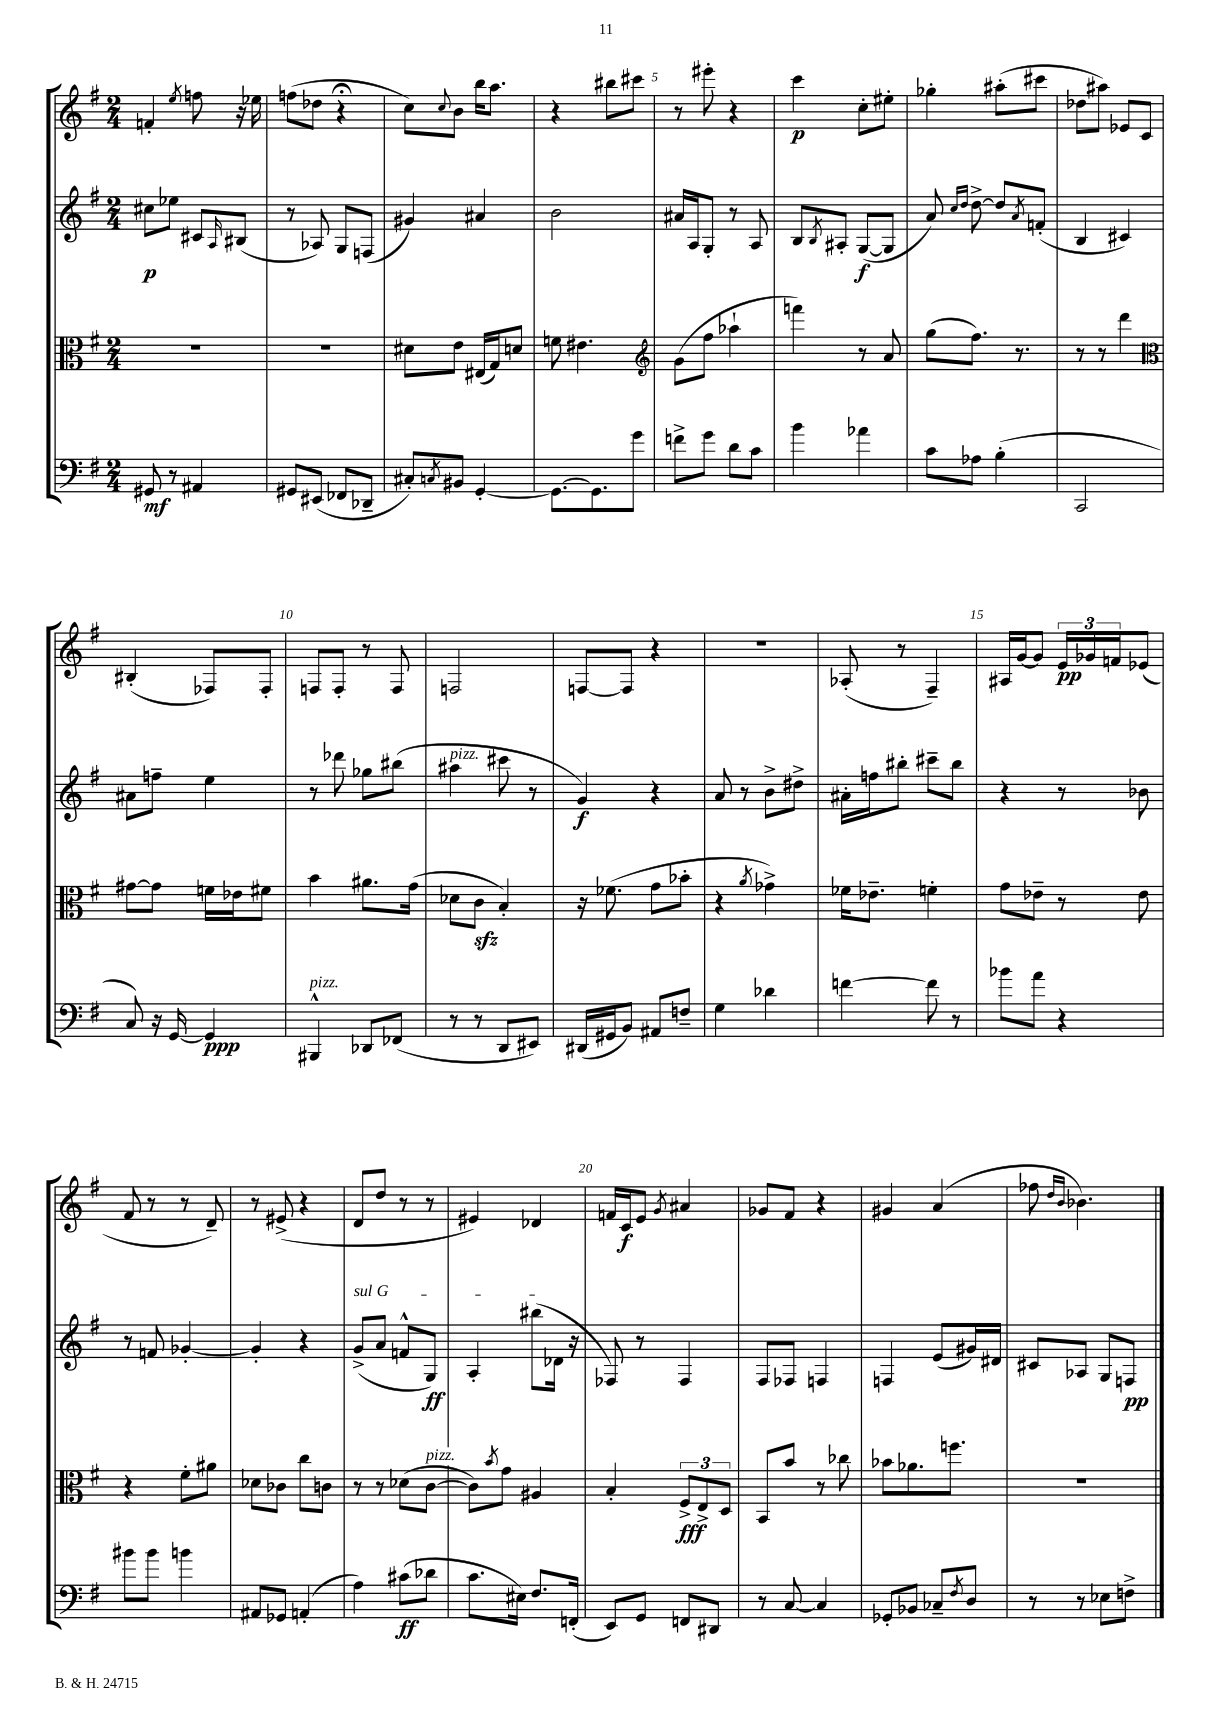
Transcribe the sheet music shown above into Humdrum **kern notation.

**kern	**dynam	**kern	**dynam	**kern	**dynam	**kern	**dynam
*part4	*part4	*part3	*part3	*part2	*part2	*part1	*part1
*staff4	*staff4	*staff3	*staff3	*staff2	*staff2	*staff1	*staff1
*clefF4	*	*clefC3	*	*clefG2	*	*clefG2	*
*k[f#]	*	*k[f#]	*	*k[f#]	*	*k[f#]	*
*M2/4	*	*M2/4	*	*M2/4	*	*M2/4	*
=1	=1	=1	=1	=1	=1	=1	=1
8GG#X/	mf	2r	.	8cc#X\L	p	4fn'/	.
8r	.	.	.	8ee-X\J	.	.	.
.	.	.	.	.	.	8qee/	.
4AA#X/	.	.	.	8c#X/L	.	8ffn\	.
.	.	.	.	16qqA/	.	.	.
.	.	.	.	(8B#X/J	.	16r	.
.	.	.	.	.	.	16ee-X\	.
=2	=2	=2	=2	=2	=2	=2	=2
8GG#X/L	.	2r	.	8r	.	(8ffn\L	.
(8EE#X/J	.	.	.	8A-X/)	.	8dd-X\J	.
8FF-X/L	.	.	.	8G/L	.	4r;<	.
8DD-X~/J	.	.	.	(8Fn/J	.	.	.
=3	=3	=3	=3	=3	=3	=3	=3
8C#X'/L)	.	8d#X\L	.	4g#X/)	.	8cc\L)	.
8qCn/	.	.	.	.	.	8qqcc/	.
8BB#X/J	.	8e\J	.	.	.	8b\J	.
[4GG'/	.	(16E#X/LL	.	4a#X/	.	16bb\KL	.
.	.	16G/J)	.	.	.	8.aa\J	.
.	.	8dn/J	.	.	.	.	.
=4	=4	=4	=4	=4	=4	=4	=4
8.GG\L_	.	8fn\	.	2b\	.	4r	.
.	.	4.e#X\	.	.	.	.	.
8.GG\]	.	.	.	.	.	.	.
.	.	.	.	.	.	8bb#X\L	.
8g\J	.	.	.	.	.	8ccc#X\J	.
=5	=5	=5	=5	=5	=5	=5	=5
*	*	*clefG2	*	*	*	*	*
8fn^\L	.	(8g\L	.	16a#X/LL	.	8r	.
.	.	.	.	16A/J	.	.	.
8g\J	.	8ff#\J	.	8G'/J	.	8eee#X'\	.
8d\L	.	4aa-X`\	.	8r	.	4r	.
8c\J	.	.	.	8A/	.	.	.
=6	=6	=6	=6	=6	=6	=6	=6
4b\	.	4fffn\)	.	8B/L	.	4ccc\	p
.	.	.	.	8qB/	.	.	.
.	.	.	.	8A#X'/J	.	.	.
4a-X\	.	8r	.	([8G/L	f	8cc'\L	.
.	.	8a/	.	8G/J]	.	8ee#X'\J	.
=7	=7	=7	=7	=7	=7	=7	=7
8c\L	.	(8gg\L	.	8a/)	.	4gg-X'\	.
.	.	.	.	16qqcc/LL	.	.	.
.	.	.	.	16qqdd/JJ	.	.	.
8A-X\J	.	8.ff#\J)	.	[8dd^\	.	.	.
(4B'\	.	.	.	8dd/L]	.	(8aa#X'\L	.
.	.	8.r	.	.	.	.	.
.	.	.	.	8qa/	.	.	.
.	.	.	.	(8fn'/J	.	8ccc#X\J	.
=8	=8	=8	=8	=8	=8	=8	=8
2CC/	.	8r	.	4B/	.	8dd-X\L	.
.	.	8r	.	.	.	8aa#X\J)	.
.	.	4ddd\	.	4c#X/)	.	8e-X/L	.
.	.	.	.	.	.	8c/J	.
!!LO:LB:g=z
=9	=9	=9	=9	=9	=9	=9	=9
*	*	*clefC3	*	*	*	*	*
8C/)	.	[8g#X\L	.	8a#X\L	.	(4B#X'/	.
16r	.	8g#\J]	.	8ffn~\J	.	.	.
[16GG/	.	.	.	.	.	.	.
4GG/]	ppp	16fn\LL	.	4ee\	.	8F-X/L)	.
.	.	16e-X\J	.	.	.	.	.
.	.	8f#X\J	.	.	.	8F-'/J	.
=10	=10	=10	=10	=10	=10	=10	=10
!LO:TX:a:i:t=pizz.	!	!	!	!	!	!	!
4BBB#X^^/	.	4b\	.	8r	.	8Fn/L	.
.	.	.	.	8ddd-X\	.	8F'/J	.
8DD-X/L	.	8.a#X\L	.	8gg-X\L	.	8r	.
(8FF-X/J	.	.	.	(8bb#X\J	.	8F/	.
.	.	(16g\Jk	.	.	.	.	.
=11	=11	=11	=11	=11	=11	=11	=11
!	!	!	!	!LO:TX:a:i:t=pizz.	!	!	!
8r	.	8d-X\L	.	4aa#X\	.	2Fn/	.
8r	.	8czz\J	.	.	.	.	.
8DD/L	.	4B'/)	.	8ccc#X\	.	.	.
8EE#X/J)	.	.	.	8r	.	.	.
=12	=12	=12	=12	=12	=12	=12	=12
(16DD#X/LL	.	16r	.	4g/)	f	[8Fn/L	.
16GG#X/J	.	(8.f-X\	.	.	.	.	.
8BB/J)	.	.	.	.	.	8F/J]	.
8AA#X/L	.	8g\L	.	4r	.	4r	.
8Fn~/J	.	8b-X'\J	.	.	.	.	.
=13	=13	=13	=13	=13	=13	=13	=13
4G\	.	4r	.	8a/	.	2r	.
.	.	.	.	8r	.	.	.
.	.	8qa/	.	.	.	.	.
4d-X\	.	4g-X^\)	.	8b^\L	.	.	.
.	.	.	.	8dd#X^\J	.	.	.
=14	=14	=14	=14	=14	=14	=14	=14
[4fn\	.	16f-X\KL	.	16a#X'\LL	.	(8A-X'/	.
.	.	8.e-X~\J	.	16ffn\J	.	.	.
.	.	.	.	8bb#X'\J	.	8r	.
8f\]	.	4fn'\	.	8ccc#X~\L	.	4F#~/)	.
8r	.	.	.	8bb#\J	.	.	.
=15	=15	=15	=15	=15	=15	=15	=15
8b-X\L	.	8g\L	.	4r	.	16A#X/LL	.
.	.	.	.	.	.	[16g/J	.
8a\J	.	8e-X~\J	.	.	.	8g/J]	.
4r	.	8r	.	8r	.	24e/LL	pp
.	.	.	.	.	.	24g-X/	.
.	.	.	.	.	.	24fn/J	.
.	.	8e-\	.	8b-X\	.	(8e-X/J	.
!!LO:LB:g=z
=16	=16	=16	=16	=16	=16	=16	=16
8b#X\L	.	4r	.	8r	.	8f#/	.
8b#\J	.	.	.	8fn/	.	8r	.
4bn\	.	8f#'\L	.	[4g-X'/	.	8r	.
.	.	8a#X\J	.	.	.	8d~/)	.
=17	=17	=17	=17	=17	=17	=17	=17
8AA#X/L	.	8d-X\L	.	4g-'/]	.	8r	.
8GG-X/J	.	8c-X\J	.	.	.	(8e#X^/	.
(4AAn'/	.	8cc\L	.	4r	.	4r	.
.	.	8cn\J	.	.	.	.	.
=18	=18	=18	=18	=18	=18	=18	=18
!	!	!	!	!LO:TX:a:i:t=sul G	!	!	!
4A\)	.	8r	.	(8g^/L	.	8d/L	.
.	.	8r	.	8a/J	.	8dd/J	.
(8c#X\L	ff	(8d-X\L	.	8fn^^/L	.	8r	.
!	!	!LO:TX:a:i:t=pizz.	!	!	!	!	!
8d-X\J	.	[8c\J	.	8G/J)	ff	8r	.
=19	=19	=19	=19	=19	=19	=19	=19
8.c\L	.	8c\L])	.	4A'/	.	4e#X/)	.
.	.	8qb/	.	.	.	.	.
.	.	8g\J	.	.	.	.	.
16E#X\Jk)	.	.	.	.	.	.	.
8.F#/L	.	4A#X/	.	(8bb#X\L	.	4d-X/	.
.	.	.	.	16d-X\Jk	.	.	.
(16FFn'/Jk	.	.	.	16r	.	.	.
=20	=20	=20	=20	=20	=20	=20	=20
8EE/L)	.	4B'/	.	8F-X/)	.	16fn/LL	.
.	.	.	.	.	.	16c/J	f
8GG/J	.	.	.	8r	.	8e/J	.
.	.	.	.	.	.	8qg/	.
8FFn/L	.	12F#^/L	fff	4F-/	.	4a#X/	.
.	.	12E^/	.	.	.	.	.
8DD#X/J	.	.	.	.	.	.	.
.	.	12D/J	.	.	.	.	.
=21	=21	=21	=21	=21	=21	=21	=21
8r	.	8BB/L	.	8F#/L	.	8g-X/L	.
[8C/	.	8b/J	.	8F-X/J	.	8f#/J	.
4C/]	.	8r	.	4Fn/	.	4r	.
.	.	8cc-X\	.	.	.	.	.
=22	=22	=22	=22	=22	=22	=22	=22
8GG-X'/L	.	8b-X\L	.	4Fn/	.	4g#X/	.
8BB-X/J	.	8.a-X\	.	.	.	.	.
8C-X~/L	.	.	.	(8e/L	.	(4a/	.
.	.	8.ffn\J	.	.	.	.	.
8qF#/	.	.	.	.	.	.	.
8D/J	.	.	.	16g#X/L)	.	.	.
.	.	.	.	16d#X/JJ	.	.	.
=23	=23	=23	=23	=23	=23	=23	=23
8r	.	2r	.	8c#X/L	.	8ff-X\	.
.	.	.	.	.	.	16qqdd/LL	.
.	.	.	.	.	.	16qqb/JJ	.
8r	.	.	.	8A-X/J	.	4.b-X\)	.
8E-X\L	.	.	.	8G/L	.	.	.
8Fn^\J	.	.	.	8Fn/J	pp	.	.
==	==	==	==	==	==	==	==
*-	*-	*-	*-	*-	*-	*-	*-
